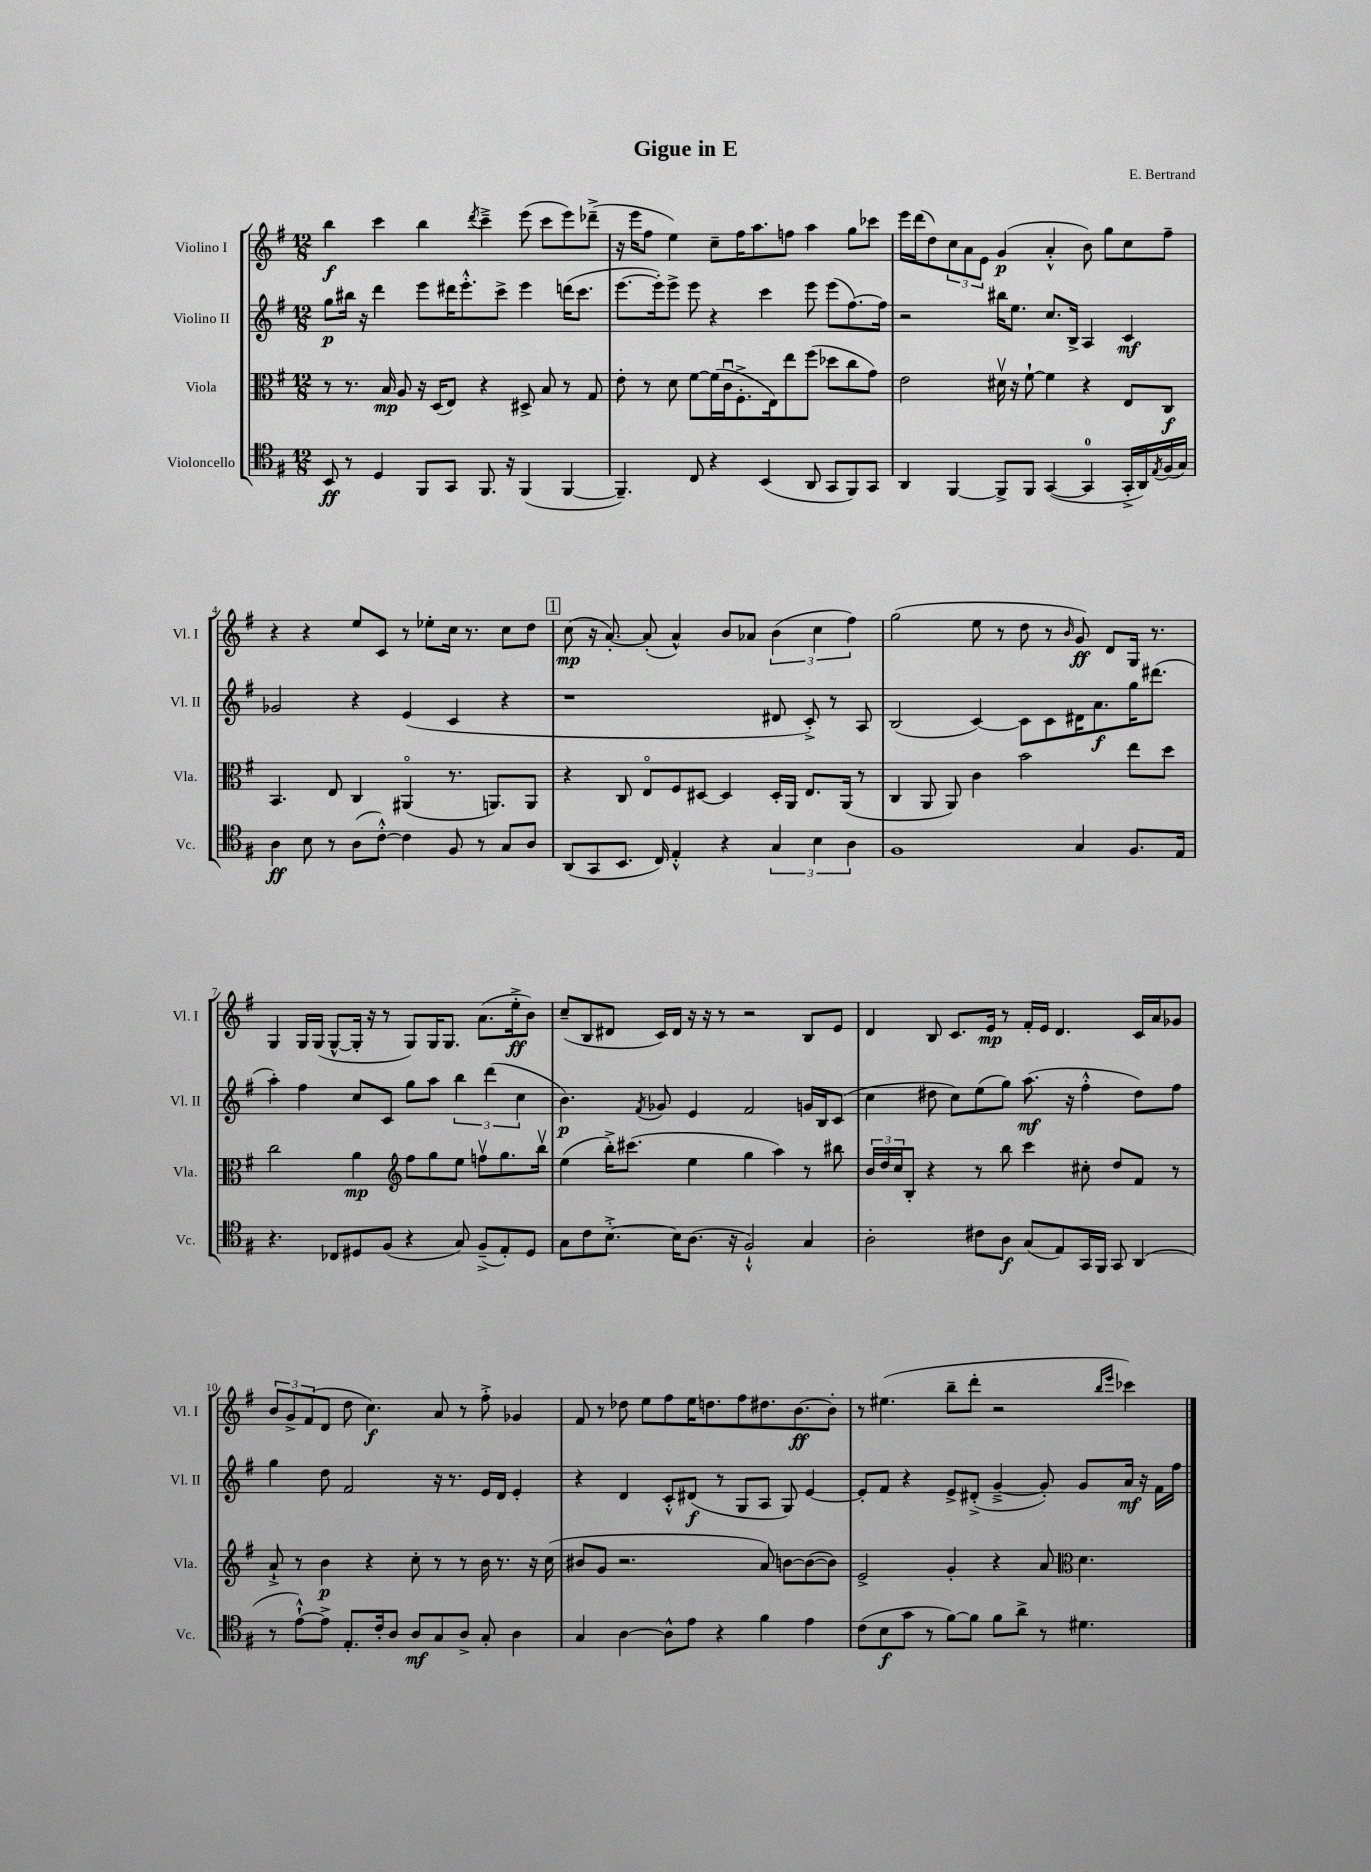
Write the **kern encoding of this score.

**kern	**dynam	**kern	**dynam	**kern	**dynam	**kern	**dynam
*part4	*part4	*part3	*part3	*part2	*part2	*part1	*part1
*staff4	*staff4	*staff3	*staff3	*staff2	*staff2	*staff1	*staff1
*I"Violoncello	*	*I"Viola	*	*I"Violino II	*	*I"Violino I	*
*I'Vc.	*	*I'Vla.	*	*I'Vl. II	*	*I'Vl. I	*
*clefC4	*	*clefC3	*	*clefG2	*	*clefG2	*
*k[f#]	*	*k[f#]	*	*k[f#]	*	*k[f#]	*
*M12/8	*	*M12/8	*	*M12/8	*	*M12/8	*
=1	=1	=1	=1	=1	=1	=1	=1
8BB/	ff	8r	.	8gg\L	p	4bb\	f
8r	.	8.r	.	16bb#X\Jk	.	.	.
.	.	.	.	16r	.	.	.
4D/	.	.	.	4ddd\	.	4ccc\	.
.	.	16B/	mp	.	.	.	.
.	.	8A/	.	.	.	.	.
8FF#/L	.	16r	.	8eee\L	.	4bb\	.
.	.	(16D/KL	.	.	.	.	.
8GG/J	.	8E/J)	.	16ddd#X\K	.	.	.
.	.	.	.	8.eee'^^\	.	.	.
.	.	.	.	.	.	8qddd/	.
8.FF#/	.	4r	.	.	.	4ccc~^\	.
.	.	.	.	8ccc^\J	.	.	.
16r	.	.	.	.	.	.	.
(4FF#/	.	8D#X^/	.	4eee\	.	(8eee\	.
.	.	8B/	.	.	.	8ccc\L	.
[4FF#/	.	8r	.	(16dddn\KL	.	8eee\)	.
.	.	.	.	8.ccc\J	.	.	.
.	.	8G/	.	.	.	(8ddd-X~^\J	.
=2	=2	=2	=2	=2	=2	=2	=2
4.FF#~/])	.	8e'\	.	[8.eee\L	.	16r	.
.	.	.	.	.	.	16eee\KL	.
.	.	8r	.	.	.	8ff#\J	.
.	.	.	.	16eee'\k])	.	.	.
.	.	8d\	.	8eee^\J	.	4ee\)	.
8C/	.	[8f#\L	.	8eee\	.	.	.
4r	.	(16f#\L]	.	4r	.	8cc~\L	.
.	.	16cu\J	.	.	.	.	.
.	.	8.F#'^\	.	.	.	16ff#\K	.
.	.	.	.	.	.	8.aa\	.
(4BB/	.	.	.	4ccc\	.	.	.
.	.	16E\k)	.	.	.	.	.
.	.	8ee\	.	.	.	8ffn\J	.
8AA/	.	(8ff#\J	.	8eee\	.	4aa\	.
8GG/L	.	8dd-X\L	.	(8eee\L	.	.	.
8FF#/)	.	8cc\	.	[8.ff#\)	.	8gg\L	.
8GG/J	.	8g\J)	.	.	.	8ccc-X\J	.
.	.	.	.	16ff#\Jk]	.	.	.
=3	=3	=3	=3	=3	=3	=3	=3
4AA/	.	2e\	.	2r	.	16eee\LL	.
.	.	.	.	.	.	(16ddd\J	.
.	.	.	.	.	.	8dd\)	.
[4FF#/	.	.	.	.	.	12cc\	.
.	.	.	.	.	.	12a\	.
.	.	.	.	.	.	12e\J	.
8FF#^/L]	.	16d#Xv\	.	16bb#X\KL	.	(4g/	p
.	.	16r	.	8.ee\J	.	.	.
8FF#/J	.	[8f#`\	.	.	.	.	.
([4GG/	.	4f#\]	.	8.cc/L	.	4a'^^/	.
.	.	.	.	16B^/Jk	.	.	.
4GG/]	.	4r	.	4A/	.	8b\)	.
.	.	.	.	.	.	8gg\L	.
16GG'^/LL	.	8E/L	.	4c/	mf	8cc\	.
16AA/)	.	.	.	.	.	.	.
8qE/	.	.	.	.	.	.	.
(16F#/	.	8C/J	f	.	.	8ff#~\J	.
16G/JJ)	.	.	.	.	.	.	.
!!LO:LB:g=z
=4	=4	=4	=4	=4	=4	=4	=4
4A\	ff	4.BB/	.	2g-X/	.	4r	.
8B\	.	.	.	.	.	4r	.
8r	.	8E/	.	.	.	.	.
(8A\L	.	4C/	.	4r	.	8ee/L	.
[8c'^^\J)	.	.	.	.	.	8c/J	.
4c\]	.	(4AA#X/	.	(4e/	.	8r	.
.	.	.	.	.	.	8ee-X'\L	.
8F#/	.	8.r	.	4c/	.	16cc\Jk	.
.	.	.	.	.	.	8.r	.
8r	.	.	.	.	.	.	.
.	.	8.AAn/L)	.	.	.	.	.
8G/L	.	.	.	4r	.	8cc\L	.
8A/J	.	8AA/J	.	.	.	8dd\J	.
!!LO:REH:place=s1:t=1
=5	=5	=5	=5	=5	=5	=5	=5
(8AA/L	.	4r	.	1r	.	(8cc\	mp
8GG/	.	.	.	.	.	16r	.
.	.	.	.	.	.	[8.a'/)	.
8.BB/J	.	8C/	.	.	.	.	.
.	.	8E/L	.	.	.	(8a'/]	.
16C/)	.	.	.	.	.	.	.
4E'^^/	.	8F#/	.	.	.	4a^^/)	.
.	.	[8D#X/J	.	.	.	.	.
4r	.	4D#/]	.	.	.	8b/L	.
.	.	.	.	.	.	8a-X/J	.
6G/	.	16D#'/LL	.	8d#X/	.	(6b\	.
.	.	16AA/JJ	.	.	.	.	.
.	.	8.E/L	.	8c'^/)	.	.	.
6B\	.	.	.	.	.	6cc\	.
.	.	.	.	8r	.	.	.
.	.	(16AA/Jk	.	.	.	.	.
6A\	.	.	.	.	.	6ff#\)	.
.	.	8r	.	8A/	.	.	.
=6	=6	=6	=6	=6	=6	=6	=6
1F#	.	4C/	.	(2B/	.	(2gg\	.
.	.	8AA/	.	.	.	.	.
.	.	8AA/)	.	.	.	.	.
.	.	4c\	.	[4c/)	.	8ee\	.
.	.	.	.	.	.	8r	.
.	.	2b\	.	8c\L]	.	8dd\	.
.	.	.	.	8c\	.	8r	.
.	.	.	.	.	.	16qqb/	.
4G/	.	.	.	16d#X\K	.	8g/)	ff
.	.	.	.	8.a\	f	.	.
.	.	.	.	.	.	8d/L	.
8.F#/L	.	8ee\L	.	16gg\K	.	16G/Jk	.
.	.	.	.	(8.ddd#X\J	.	8.r	.
.	.	8dd\J	.	.	.	.	.
16E/Jk	.	.	.	.	.	.	.
!!LO:LB:g=z
=7	=7	=7	=7	=7	=7	=7	=7
4.r	.	2cc\	.	4aa'\)	.	4G/	.
.	.	.	.	4ff#\	.	16G/LL	.
.	.	.	.	.	.	(16G/JJ	.
8C-X/L	.	.	.	.	.	[8G^^/L	.
8D#X/	.	4a\	mp	8cc/L	.	16G'/Jk]	.
.	.	.	.	.	.	16r	.
(8F#/J	.	.	.	8c/J	.	8r	.
*	*	*clefG2	*	*	*	*	*
4r	.	8ff#\L	.	8gg\L	.	8G/L)	.
.	.	8gg\	.	8aa\J	.	16G/K	.
.	.	.	.	.	.	8.G/J	.
8G/)	.	8ee\J	.	6bb\	.	.	.
(8F#~^/L	.	8ffnv\L	.	.	.	(8.a\L	.
.	.	.	.	(6ddd\	.	.	.
8E'/)	.	8.gg\	.	.	.	.	.
.	.	.	.	.	.	16ee'^\k	ff
.	.	.	.	6cc\	.	.	.
8D#/J	.	.	.	.	.	8b\J)	.
.	.	16bbv\Jk	.	.	.	.	.
=8	=8	=8	=8	=8	=8	=8	=8
8G\L	.	(4ee\	.	4.b\)	p	(8cc~/L	.
8c\	.	.	.	.	.	8B/	.
[8.B'^\J	.	16bb'^\KL)	.	.	.	8d#X/J	.
.	.	(8.ccc#X\J	.	.	.	.	.
.	.	.	.	8qf#/	.	.	.
.	.	.	.	8g-X/	.	16c/LL)	.
16B\KL]	.	.	.	.	.	16d#/JJ	.
(8.A\J	.	4ee\	.	4e/	.	16r	.
.	.	.	.	.	.	16r	.
.	.	.	.	.	.	8r	.
16r	.	.	.	.	.	.	.
2F#`^^/)	.	4gg\	.	2f#/	.	2r	.
.	.	4aa\)	.	.	.	.	.
4G/	.	8r	.	16gn/LL	.	8B/L	.
.	.	.	.	16B/J	.	.	.
.	.	8bb#X\	.	(8c/J	.	8e/J	.
=9	=9	=9	=9	=9	=9	=9	=9
2A'\	.	24b/LL	.	4cc\	.	4d/	.
.	.	24dd/	.	.	.	.	.
.	.	24cc/J	.	.	.	.	.
.	.	8B'/J	.	.	.	.	.
.	.	4r	.	8dd#X\	.	8B/	.
.	.	.	.	8cc\L)	.	8.c/L	.
8c#X\L	.	8r	.	(8ee\	.	.	.
.	.	.	.	.	.	16e/Jk	mp
8A\J	f	8bb\	.	8gg\J)	.	8r	.
(8G/L	.	4ccc\	.	(8.aa\	mf	16f#'/LL	.
.	.	.	.	.	.	16e/JJ	.
8E/)	.	.	.	.	.	4.d/	.
.	.	.	.	16r	.	.	.
16GG/L	.	8cc#X'\	.	4ff#'^^\	.	.	.
16FF#/JJ	.	.	.	.	.	.	.
8GG/	.	8dd/L	.	.	.	.	.
(4AA/	.	8f#/J	.	8dd#\L)	.	16c/LL	.
.	.	.	.	.	.	16a/J	.
.	.	8r	.	8ff#\J	.	8g-X/J	.
!!LO:LB:g=z
=10	=10	=10	=10	=10	=10	=10	=10
8r	.	8a`^/	.	4gg\	.	12b/L	.
.	.	.	.	.	.	12g^/	.
[8e`^^\L)	.	8r	.	.	.	.	.
.	.	.	.	.	.	(12f#/	.
8e^\J]	.	4b\	p	8dd\	.	8d/J	.
8.E'/L	.	.	.	2f#/	.	8dd\	.
.	.	4r	.	.	.	4.cc\)	f
16c'/k	.	.	.	.	.	.	.
8A/J	.	.	.	.	.	.	.
8A/L	mf	8cc'\	.	.	.	.	.
8G/	.	8r	.	16r	.	8a/	.
.	.	.	.	8.r	.	.	.
8A^/J	.	8r	.	.	.	8r	.
8G'/	.	16b\	.	16e/LL	.	8ff#'^\	.
.	.	8.r	.	16d/JJ	.	.	.
4A\	.	.	.	4e'/	.	4g-X/	.
.	.	16r	.	.	.	.	.
.	.	(16cc\	.	.	.	.	.
=11	=11	=11	=11	=11	=11	=11	=11
4G/	.	8b#X/L	.	4r	.	8f#/	.
.	.	8g/J	.	.	.	8r	.
[4A\	.	2.r	.	4d/	.	8dd-X\	.
.	.	.	.	.	.	8ee\L	.
8A^^\L]	.	.	.	8c'^^/L	.	8ff#\	.
8e\J	.	.	.	(8d#X/J	f	16ee\K	.
.	.	.	.	.	.	8.ddn\	.
4r	.	.	.	8r	.	.	.
.	.	.	.	8G/L	.	8ff#\	.
4f#\	.	8a/)	.	8A/J	.	8.dd#X\	.
.	.	[8bn\L	.	8G/)	.	.	.
.	.	.	.	.	.	[8.b\	ff
4e\	.	(8b\_	.	[4e/	.	.	.
.	.	8b\J])	.	.	.	8b'\J]	.
=12	=12	=12	=12	=12	=12	=12	=12
(8c\L	.	2e^/	.	8e'/L]	.	8r	.
8B\	f	.	.	8f#/J	.	(4.ee#X\	.
8g\J	.	.	.	4r	.	.	.
8r	.	.	.	.	.	.	.
[8f#\L)	.	4g'/	.	8e^/L	.	8bb~\L	.
8f#\J]	.	.	.	(8d#X'^/J	.	8ddd'\J	.
8f#\L	.	4r	.	[4g~^/	.	2r	.
8a^\J	.	.	.	.	.	.	.
8r	.	8a/	.	8g'/])	.	.	.
*	*	*clefC3	*	*	*	*	*
4.d#X\	.	4.d\	.	8g/L	.	.	.
.	.	.	.	.	.	16qqbb/LL	.
.	.	.	.	.	.	16qqeee/JJ	.
.	.	.	.	16a/Jk	mf	4ccc-X\)	.
.	.	.	.	16r	.	.	.
.	.	.	.	16f#\LL	.	.	.
.	.	.	.	16ff#\JJ	.	.	.
==	==	==	==	==	==	==	==
*-	*-	*-	*-	*-	*-	*-	*-
